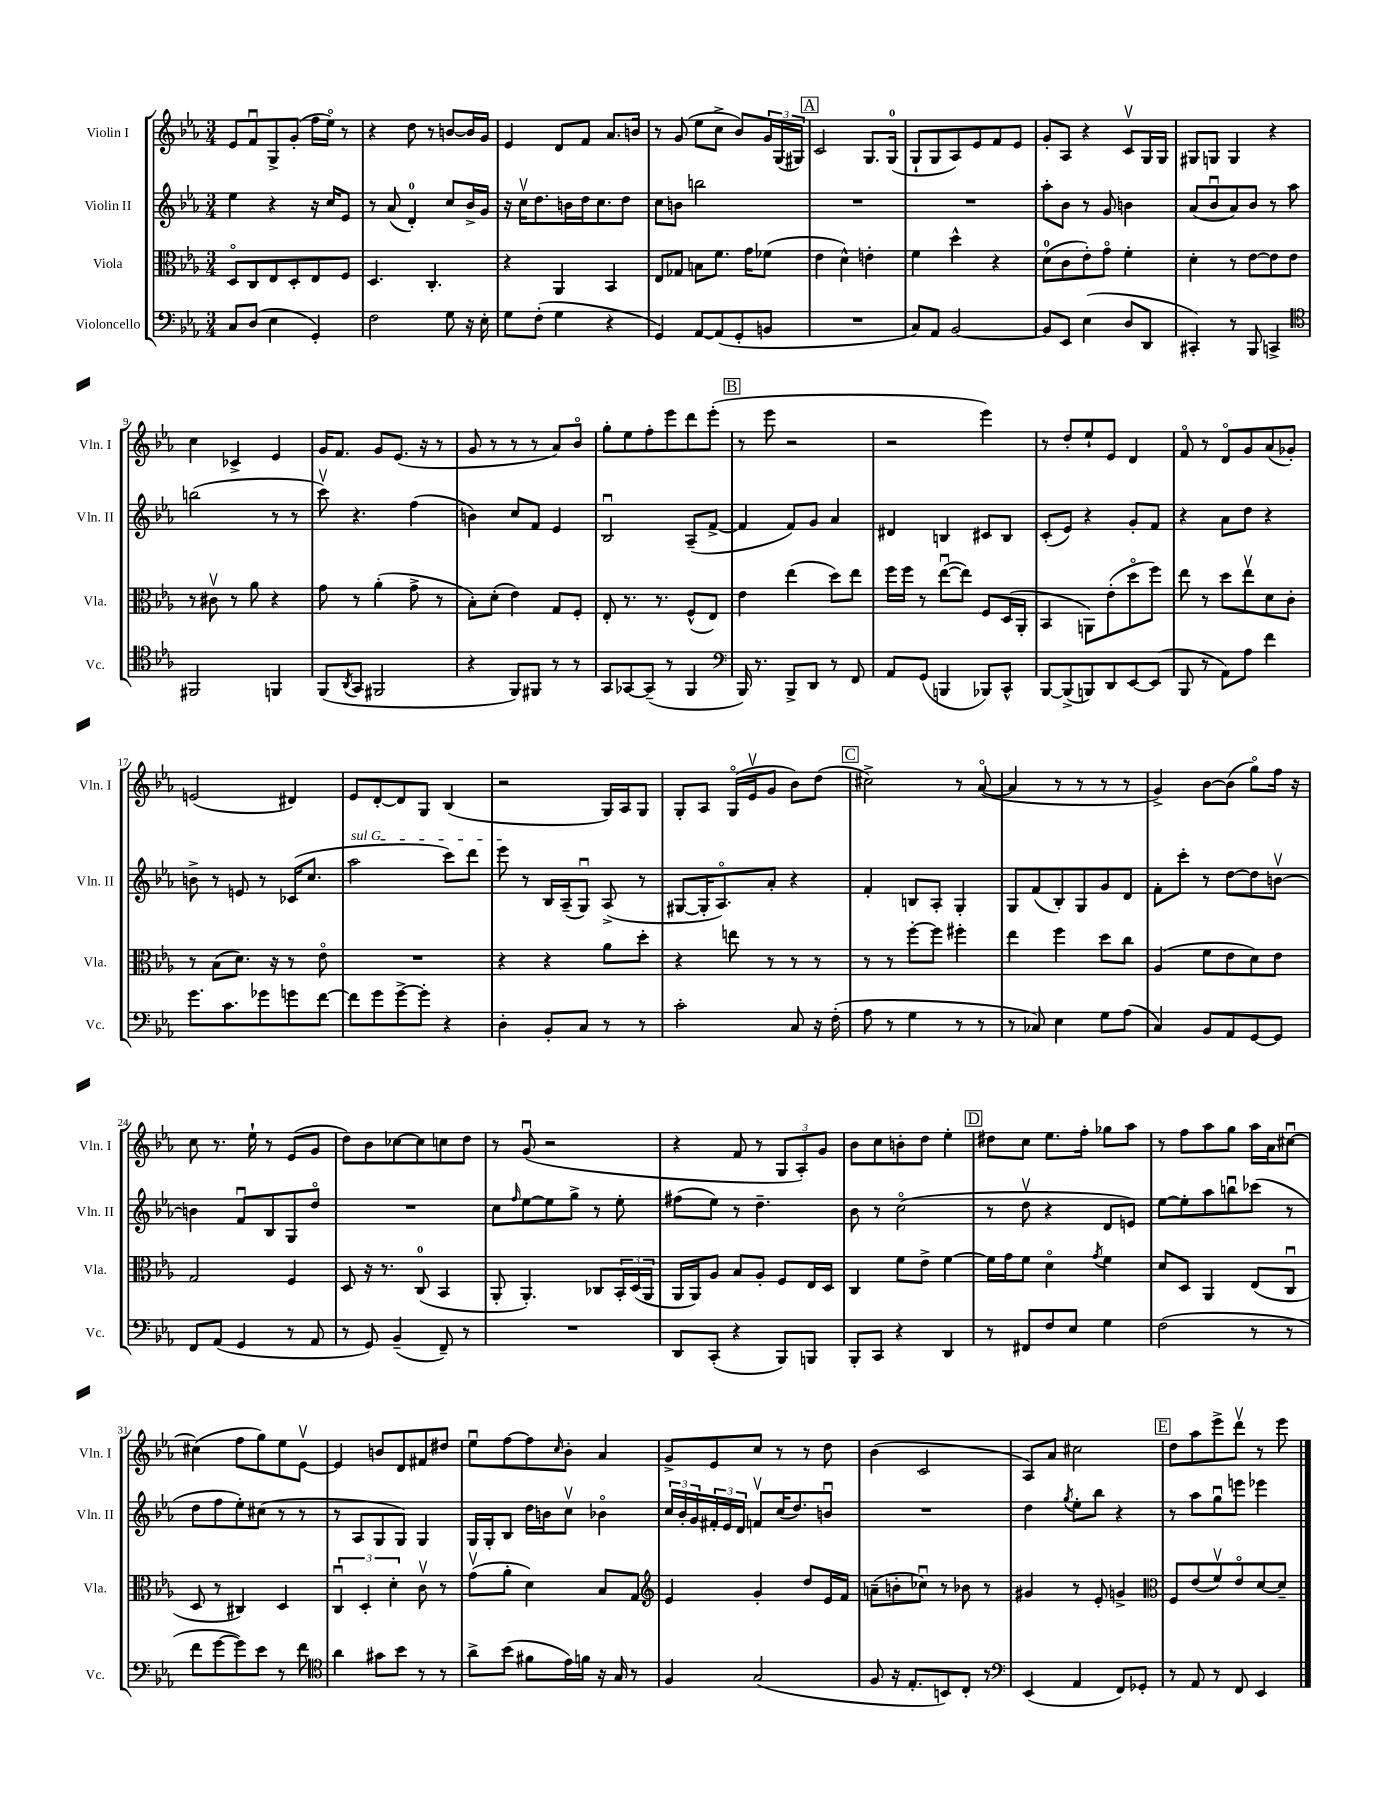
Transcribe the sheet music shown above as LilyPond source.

<<
\new StaffGroup <<
\new Staff = "s0" \with { instrumentName = "Violin I" shortInstrumentName = "Vln. I" } {
    \clef treble \key ees \major \numericTimeSignature \time 3/4
    ees'8 f'8\downbow g8-> g'8-.( f''16 ees''16\flageolet) r8 |
    r4 d''8 r8 b'8~ b'16 g'16 |
    ees'4 d'8 f'8 aes'8. b'16 |
    r8 g'8( ees''8 c''8-> bes'8) \tuplet 3/2 { g'16 g16( gis16) } |
    \mark \markup { \box "A" } c'2 g8. g16-0( |
    g8-! g8 aes8) ees'8 f'8 ees'8 |
    g'8-. aes8 r4 c'8\upbow g16 g16 |
    gis8 g8 g4 r4 |
    c''4 ces'4-> ees'4 |
    g'16 f'8. g'8 ees'8.( r16 r8 |
    g'8 r8 r8 r8 aes'8) bes'8\flageolet |
    g''8-. ees''8 f''8-. ees'''8 d'''8 ees'''8-.( |
    \mark \markup { \box "B" } r8 ees'''8 r2 |
    r2 ees'''4) |
    r8 d''8-. ees''8-! ees'8 d'4 |
    f'8\flageolet r8 d'8\flageolet g'8 aes'8( ges'8-.) |
    e'2( dis'4) |
    ees'8 d'8~-. d'8 g8 bes4( |
    r2 g16) aes16 g8 |
    g8-. aes8 g16\flageolet( ees'16\upbow g'8 bes'8) d''8( |
    \mark \markup { \box "C" } cis''2->) r8 aes'8~\flageolet( |
    aes'4 r8 r8 r8 r8 |
    g'4->) bes'8~ bes'8( g''8\flageolet) f''16 r16 |
    c''8 r8. ees''16-! r8 ees'8( g'8 |
    d''8) bes'8 ces''8~ ces''8 c''8 d''8 |
    r8 g'8\downbow( r2 |
    r4 f'8 r8 \tuplet 3/2 { g8 aes8-.) g'8 } |
    bes'8 c''8 b'8-. d''8 ees''4-. |
    \mark \markup { \box "D" } dis''8 c''8 ees''8. f''16-. ges''8 aes''8 |
    r8 f''8 aes''8 g''8 aes''16 aes'16 cis''8~\downbow |
    cis''4( f''8 g''8) ees''8 ees'8~\upbow |
    ees'4 b'8 d'8 fis'8 dis''8 |
    ees''8\downbow f''8~ f''8 \grace { c''16 } bes'8-. aes'4 |
    g'8-> ees'8 c''8 r8 r8 d''8 |
    bes'4( c'2 |
    aes8) aes'8 cis''2 |
    \mark \markup { \box "E" } d''8 aes''8 ees'''8-> d'''8\upbow r8 ees'''8 \bar "|." |
}
\new Staff = "s1" \with { instrumentName = "Violin II" shortInstrumentName = "Vln. II" } {
    \clef treble \key ees \major \numericTimeSignature \time 3/4
    ees''4 r4 r16 c''16 ees'8 |
    r8 aes'8( d'4-0-.) c''8 bes'16-> g'16 |
    r16 c''16\upbow d''8. b'16 d''16 c''8. d''8 |
    c''8 b'8 b''2 |
    \mark \markup { \box "A" } R2. |
    R2. |
    aes''8-. bes'8 r8 g'8 b'4 |
    aes'8( bes'8\downbow aes'8) bes'8 r8 aes''8 |
    b''2( r8 r8 |
    c'''8\upbow) r4. f''4( |
    b'4) c''8 f'8 ees'4 |
    bes2\downbow aes8--( f'8~-> |
    \mark \markup { \box "B" } f'4 f'8) g'8 aes'4 |
    dis'4 b4 cis'8 b8 |
    c'8-.( ees'8) r4 g'8-. f'8 |
    r4 aes'8 d''8 r4 |
    b'8-> r8 e'8 r8 ces'16( c''8. |
    \once \override TextSpanner.bound-details.left.text = \markup { \italic "sul G" } aes''2\startTextSpan c'''8) d'''8 |
    ees'''8\stopTextSpan r8 bes16 aes16--( g8\downbow) aes8->( r8 |
    gis8~ gis16-. aes8.\flageolet) aes'8-. r4 |
    \mark \markup { \box "C" } f'4-. b8 aes8-. g4-. |
    g8 f'8( bes8-.) g8 g'8 d'8 |
    f'8-. c'''8-. r8 d''8~ d''8 b'8~\upbow |
    b'4 f'8\downbow bes8 g8 d''8\flageolet |
    R2. |
    c''8 \grace { f''16 } ees''8~ ees''8 g''8-> r8 ees''8-. |
    fis''8( ees''8) r8 d''4.-- |
    bes'8 r8 c''2\flageolet( |
    \mark \markup { \box "D" } r8 d''8\upbow r4 d'8 e'8) |
    ees''8~ ees''8-. aes''8 b''8\downbow ces'''8( r8 |
    d''8 f''8 ees''8-.) cis''8( r8 r8 |
    r8 aes8 g8 g8) g4 |
    g16 g16-. bes8 d''16 b'16 c''8\upbow bes'4\flageolet |
    \tuplet 3/2 { c''16 bes'16-. g'16 } \tuplet 3/2 { fis'16-. ees'16 d'16 } f'8\upbow c''16( d''8.) b'8\downbow |
    R2. |
    d''4 \acciaccatura { g''8 } ees''8-. bes''8 r4 |
    \mark \markup { \box "E" } r8 aes''8 g''8\downbow e'''8 ees'''4 \bar "|." |
}
\new Staff = "s2" \with { instrumentName = "Viola" shortInstrumentName = "Vla." } {
    \clef alto \key ees \major \numericTimeSignature \time 3/4
    d8\flageolet c8 ees8 d8-. ees8 f8 |
    d4. c4.-. |
    r4 aes,4 bes,4 |
    ees8 ges8 b8 f'8. g'16 fes'8( |
    \mark \markup { \box "A" } ees'4 d'4-^) e'4-. |
    f'4 d''4-^ r4 |
    d'8-0( c'8 ees'8-.) g'8\flageolet f'4-. |
    d'4-. r8 ees'8~ ees'8 ees'8 |
    r8 cis'8\upbow r8 aes'8 r4 |
    g'8 r8 aes'4-.( g'8-> r8 |
    bes8-.) d'8-.( ees'4) g8 f8-. |
    ees8-. r8. r8. f8-^( ees8) |
    \mark \markup { \box "B" } ees'4 ees''4( d''8) ees''8 |
    f''16 f''16 r8 ees''8~\downbow( ees''8) f8 d16( aes,16-. |
    bes,4 a,8) ees'8-.( d''8\flageolet f''8) |
    ees''8 r8 d''8 ees''8\upbow d'8 c'8-. |
    r8 bes8( d'8.) r16 r8 ees'8\flageolet |
    R2. |
    r4 r4 aes'8 d''8-. |
    r4 e''8 r8 r8 r8 |
    \mark \markup { \box "C" } r8 r8 f''8~-. f''8 fis''4-. |
    ees''4 f''4 d''8 c''8 |
    aes4( f'8 ees'8 d'8) ees'8 |
    g2 f4 |
    d8 r16 r8. c8-0( bes,4 |
    aes,8-. aes,4.-.) ces8 \tuplet 3/2 { bes,16-. d16( aes,16 } |
    aes,16 aes,16) aes8 bes8 aes8-. f8 ees16 d16 |
    c4 f'8 ees'8-> f'4~ |
    \mark \markup { \box "D" } f'16 g'16 f'8 d'4\flageolet \acciaccatura { g'8 } f'4 |
    d'8 d8 aes,4 ees8( c8\downbow |
    d8 r8 cis4) d4 |
    \tuplet 3/2 { c4\downbow d4-. d'4-. } c'8\upbow r8 |
    g'8\upbow( aes'8-. d'4) bes8 g8 |
    \clef treble ees'4 g'4-. d''8 ees'16 f'16 |
    a'8--( b'8-. ces''8\downbow) r8 bes'8 r8 |
    gis'4 r8 ees'8-. g'4-> |
    \mark \markup { \box "E" } \clef alto f8 ees'8( f'8\upbow) ees'8\flageolet d'8~ d'8-- \bar "|." |
}
\new Staff = "s3" \with { instrumentName = "Violoncello" shortInstrumentName = "Vc." } {
    \clef bass \key ees \major \numericTimeSignature \time 3/4
    c8 d8( ees4 g,4-.) |
    f2 g8 r16 ees16-. |
    g8 f8-.( g4 r4 |
    g,4) aes,8~ aes,8( g,8-. b,8 |
    \mark \markup { \box "A" } R2. |
    c8) aes,8 bes,2~ |
    bes,8 ees,8 ees4( d8 d,8 |
    cis,4-.) r8 bes,,8 c,4-> |
    \clef tenor fis,2 f,4 |
    f,8( \acciaccatura { aes,8 } g,8 fis,2 |
    r4 f,8) fis,8 r8 r8 |
    g,8 ges,8~ ges,8--( r8 f,4 |
    \mark \markup { \box "B" } \clef bass bes,,16) r8. bes,,8-> d,8 r8 f,8 |
    aes,8 g,8( b,,4 bes,,8) c,8-^ |
    bes,,8~ bes,,8->( b,,8) d,8 ees,8~ ees,8( |
    bes,,8 r8 aes,8) aes8 f'4 |
    g'8. c'8. ges'8 g'8 f'8~ |
    f'8 g'8 g'8~-> g'8-. r4 |
    d4-. bes,8-. c8 r8 r8 |
    c'2-. c8 r16 f16-.( |
    \mark \markup { \box "C" } aes8 r8 g4 r8 r8 |
    r8 ces8) ees4 g8 aes8( |
    c4) bes,8 aes,8 g,8~ g,8 |
    f,8 aes,8( g,4 r8 aes,8 |
    r8 g,8) bes,4--( f,8--) r8 |
    R2. |
    d,8 c,8-.( r4 bes,,8) b,,8 |
    bes,,8-. c,8 r4 d,4 |
    \mark \markup { \box "D" } r8 fis,8 f8 ees8 g4 |
    f2( r8 r8 |
    f'8 g'8~ g'8) ees'8 r8 f'8 |
    \clef tenor aes'4 gis'8 bes'8 r8 r8 |
    aes'8-> bes'8( fis'8 ees'16) f'16 r16 g16 r8 |
    f4 g2( |
    f8 r16 ees8.-. b,8) c8-. r8 |
    \clef bass ees,4( aes,4 f,8) ges,8-. |
    \mark \markup { \box "E" } r8 aes,8 r8 f,8 ees,4 \bar "|." |
}
>>
>>
